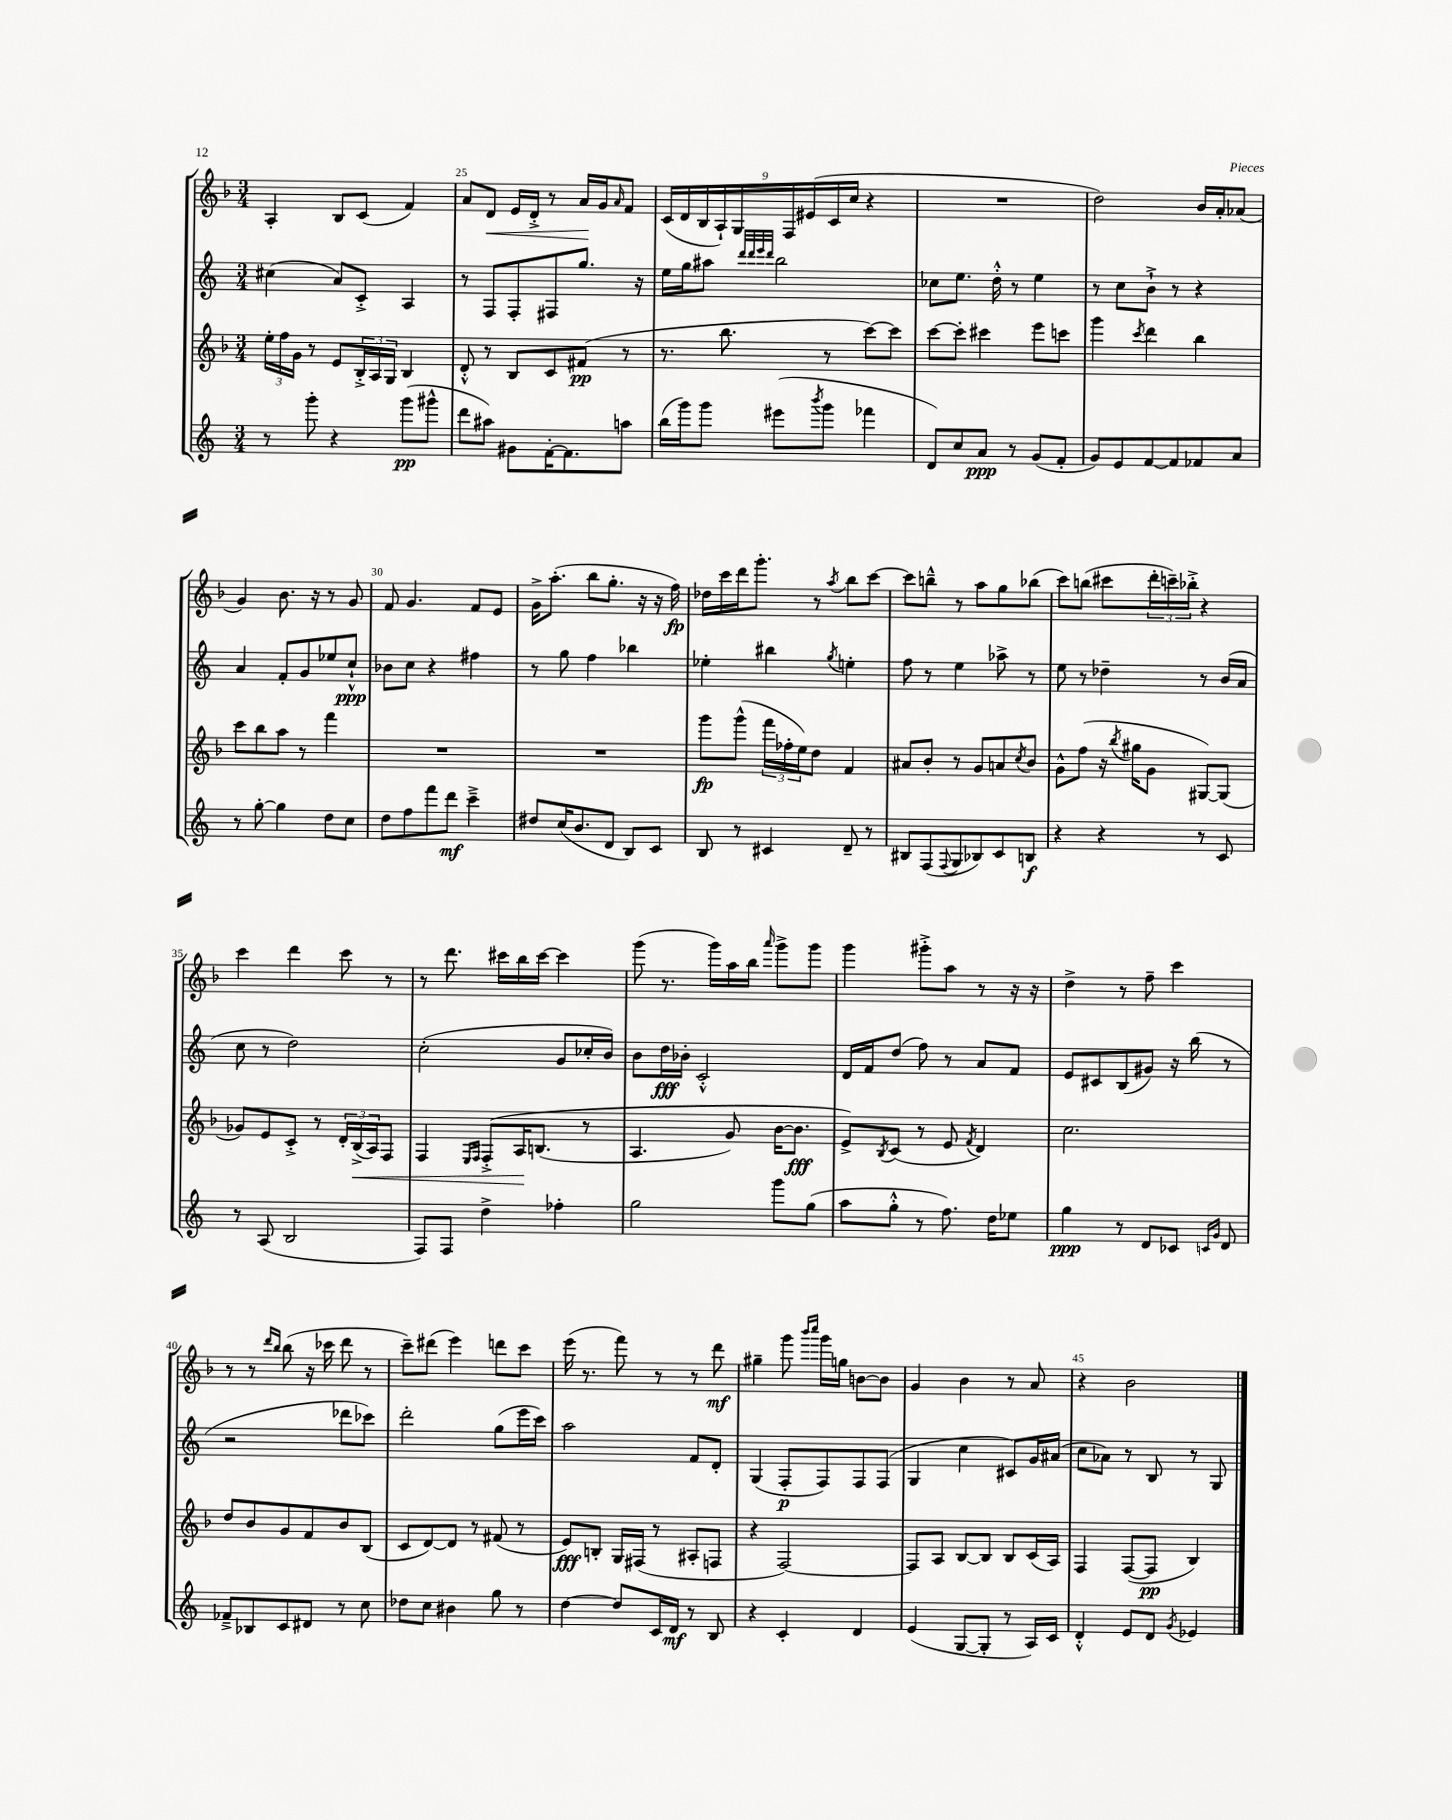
<<
\new StaffGroup <<
\new Staff = "s0" {
    \clef treble \key f \major \numericTimeSignature \time 3/4
    a4-. bes8 c'8( f'4) |
    a'8 d'8\< e'16 d'16-.-> r8 a'16\! g'16 \grace { a'16 } f'8 |
    \tuplet 9/8 { c'16( d'16 bes16 a16-!) g16 f16 eis'16( c'16 c''16 } r4 |
    R2. |
    d''2) bes'16 a'16-. aes'8( |
    g'4) bes'8. r16 r8 g'8 |
    f'8 g'4. f'8 e'8 |
    g'16-> a''8.-.( bes''8 g''8.-. r16 r16 f''16\fp) |
    des''16 c'''16 d'''16 g'''8.-. r8 \acciaccatura { a''8 } bes''8 c'''8~ |
    c'''8 b''8---^ r8 a''8 g''8 bes''8( |
    c'''8) b''8( cis'''8 \tuplet 3/2 { d'''16-. c'''16--) bes''16-.-> } r4 |
    c'''4 d'''4 c'''8 r8 |
    r8 d'''8. cis'''16 bes''16 cis'''16~ cis'''4 |
    g'''8( r8. g'''16) a''16 bes''16 \grace { a'''16 } g'''8-> g'''8 |
    g'''4 gis'''8-.-> a''8 r8 r16 r16 |
    d''4-> r8 f''8-- c'''4 |
    r8 r8 \grace { d'''16 bes''16 } bes''8( r16 ces'''16 d'''8 r8 |
    c'''8--) dis'''8( e'''4) d'''8 c'''8 |
    e'''16( r8. f'''8) r8 r8 d'''8\mf |
    gis''4-- g'''8 \grace { bes'''16 c''''16 } g'''16 g''16 b'8~ b'8 |
    g'4 bes'4 r8 a'8 |
    r4 bes'2 \bar "|." |
}
\new Staff = "s1" {
    \clef treble \key c \major \numericTimeSignature \time 3/4
    cis''4( a'8) c'8-.-> a4 |
    r8 f8 f8-. fis8 g''8. r16 |
    e''16 g''16 ais''8 \grace { d'''32 d'''32 e'''32 d'''32 } b''2 |
    ces''8 e''8. d''16-.-^ r8 e''4 |
    r8 c''8 b'8-!-> r8 r4 |
    a'4 f'8-. g'8 ees''8 c''8-!-^\ppp |
    bes'8 c''8 r4 fis''4 |
    r8 g''8 f''4 bes''4 |
    ees''4-. bis''4 \acciaccatura { g''8 } e''4-. |
    f''8 r8 e''4 aes''8-> r8 |
    e''8 r8 des''4-- r8 b'16( a'16 |
    c''8 r8 d''2) |
    c''2-.( g'8 ces''16-. b'16) |
    b'8 d''16\fff bes'16-. c'2-.-^ |
    d'16 f'16 d''8( f''8) r8 a'8 f'8 |
    e'8 cis'8 b8( gis'8) r16 b''16( r8 |
    r2 des'''8 ces'''8) |
    d'''2-. g''8( e'''16 c'''16) |
    a''2 f'8 d'8-. |
    g4( f8-.\p f8) f8 f8( |
    g4 c''4 cis'8) g'16 ais'16( |
    c''8 aes'8) r8 b8 r8 g8 \bar "|." |
}
\new Staff = "s2" {
    \clef treble \key f \major \numericTimeSignature \time 3/4
    \tuplet 3/2 { e''16-. f''16 g'16 } r8 e'8 \tuplet 3/2 { bes16-.-> a16 g16 } bes4 |
    d'8-.-^ r8 bes8 c'8 fis'8\pp( r8 |
    r8. bes''8. r8 c'''8~) c'''8 |
    c'''8~ c'''8-. cis'''4 e'''8 c'''8 |
    g'''4 \acciaccatura { c'''8 } d'''4 bes''4 |
    c'''8 bes''8 a''8 r8 f'''4 |
    R2. |
    R2. |
    g'''8\fp g'''8-^( \tuplet 3/2 { f'''16 fes''16-. e''16) } d''8 f'4 |
    ais'8 bes'8-. r8 g'8 a'8 \acciaccatura { c''8 } bes'8 |
    g'8-^ f''8( r16 \acciaccatura { bes''8 } gis''16 g'8 gis8~) gis8( |
    ges'8) e'8 c'8-.-> r8 \tuplet 3/2 { d'16-. bes16->\<( a16) } f8 |
    f4 \grace { e16 f16 } f8-.->\( a16\! b8.( r8 |
    a4. g'8) bes'16~ bes'8.\fff |
    e'8->\) \acciaccatura { bes8 } c'8( r8 e'8 \acciaccatura { f'8 } d'4) |
    c''2. |
    d''8 bes'8 g'8 f'8 bes'8 bes8( |
    c'8 d'8~) d'8 r8 fis'8( r8 |
    e'8\fff) b8-. g16 fis16( r8 ais8-. f8 |
    r4 f2~) |
    f8 a8 bes8~ bes8 bes8 c'16( a16) |
    f4 f8~( f8\pp bes4) \bar "|." |
}
\new Staff = "s3" {
    \clef treble \key c \major \numericTimeSignature \time 3/4
    r8 g'''8-. r4 g'''8\pp( gis'''8-^ |
    d'''8 ais''8) gis'8 f'16~-. f'8. a''8 |
    b''16( g'''16) g'''8 eis'''8( \acciaccatura { b'''8 } g'''8 fes'''4 |
    d'8) c''8 a'8\ppp r8 g'8( f'8-. |
    g'8) e'8 f'8~ f'8 fes'8 a'8 |
    r8 g''8~-. g''4 d''8 c''8 |
    d''8 f''8 f'''8 d'''8\mf c'''4---> |
    dis''8 c''16( b'8. d'8 b8) c'8 |
    b8 r8 cis'4 d'8-- r8 |
    bis8 f8( \appoggiatura { f8 } g8 bes8) c'8 b8\f |
    r4 r4 r8 c'8 |
    r8 a8( b2 |
    f8) f8 d''4-> fes''4-. |
    g''2 g'''8 g''8( |
    a''8 g''8-.-^ r8 f''8.) d''16 ees''8 |
    g''4\ppp r8 d'8 ces'8 \grace { c'16 g'16 } d'8 |
    fes'8---> bes8 c'8 dis'8 r8 c''8 |
    des''8 c''8 bis'4 g''8 r8 |
    d''4~ d''8 c'16 d'16\mf r8 b8 |
    r4 c'4-. d'4 |
    e'4( g8~ g8-. r8 a16) c'16 |
    d'4-.-^ e'8 d'8 \acciaccatura { g'8 } ees'4 \bar "|." |
}
>>
>>
\layout { \context { \Score currentBarNumber = #24 \override BarNumber.break-visibility = ##(#f #t #t) barNumberVisibility = #(every-nth-bar-number-visible 5) } }
